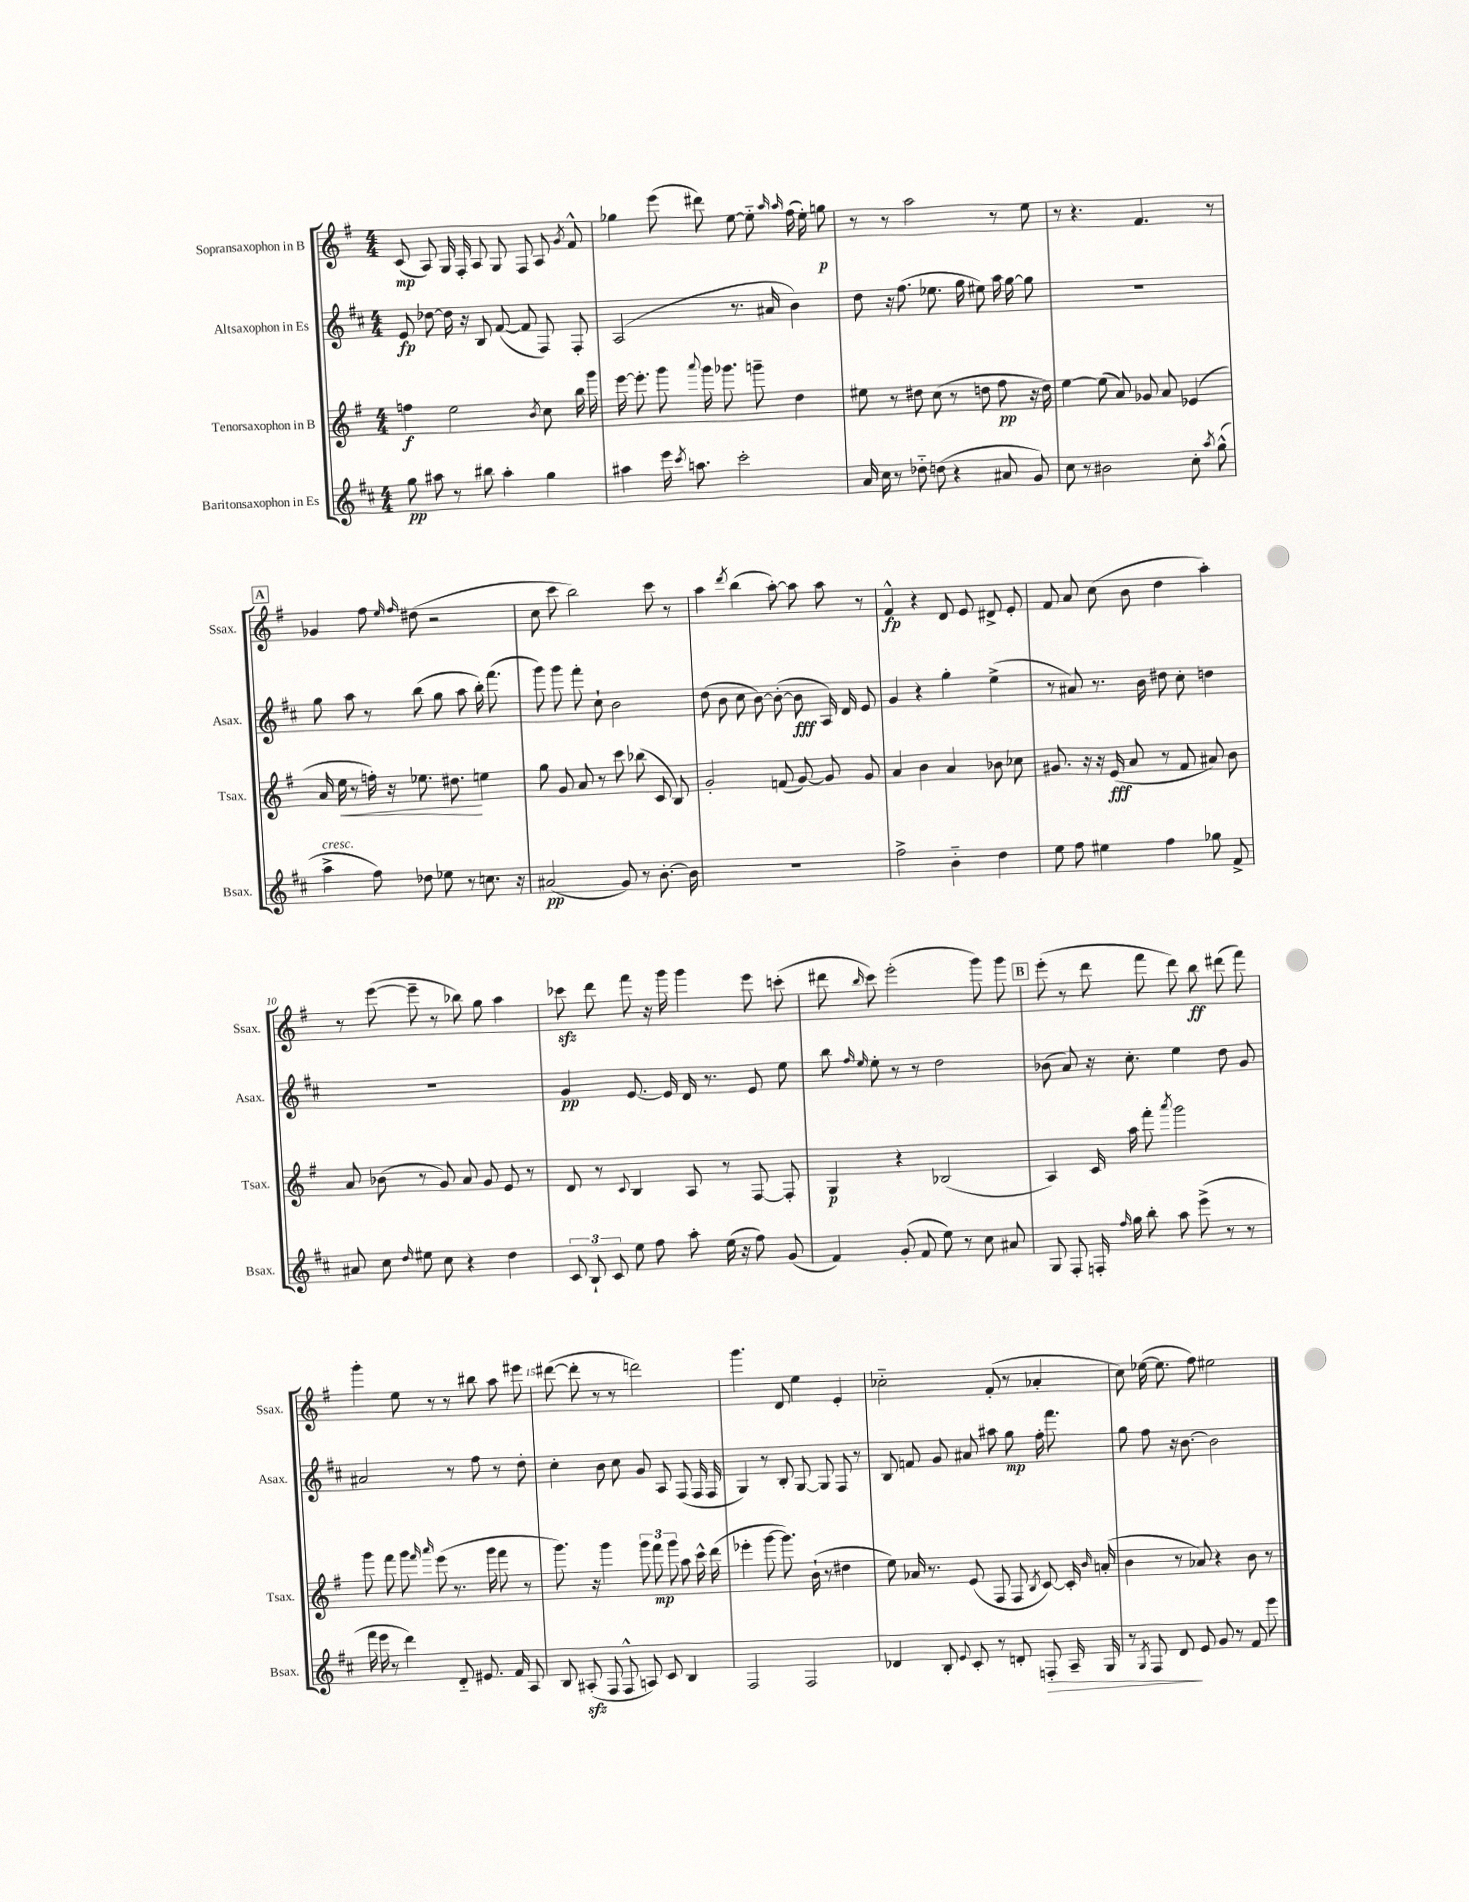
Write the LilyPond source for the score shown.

<<
\new StaffGroup <<
\new Staff = "s0" \with { instrumentName = "Sopransaxophon in B" shortInstrumentName = "Ssax." } {
    \clef treble \key g \major \numericTimeSignature \time 4/4
    \autoBeamOff c'8\mp( a8) g16 fis16-. a8 g8 fis8 a8 \acciaccatura { g'8 } fis'8-^ |
    ges''4 e'''8( dis'''8) e''8~ e''8-_ \grace { a''16 a''16 } fis''16( e''16-.) g''8\p |
    r8 r8 a''2 r8 e''8 |
    r8 r4. fis'4. r8 |
    \mark \markup { \box "A" } ges'4 fis''8 \grace { e''16 fis''16 } dis''8( r2 |
    c''8 c'''8 b''2) c'''8 r8 |
    a''4 \acciaccatura { d'''8 } b''4( a''8~-.) a''8 a''8 r8 |
    fis'4-^\fp r4 d'8 e'8 dis'8-> e'8-. |
    fis'8 a'8 c''8( b'8 d''4 a''4-.) |
    r8 e'''8~( e'''8-- r8 bes''8) g''8 a''4 |
    ces'''8\sfz d'''8 fis'''8 r16 g'''16 g'''4 e'''8 c'''8-.( |
    dis'''8 \grace { b''16 } c'''8) e'''2-.( g'''8) g'''8 |
    \mark \markup { \box "B" } e'''8-.( r8 d'''8 fis'''8 d'''8) b''8\ff dis'''8( fis'''8) |
    g'''4-. e''8 r8 r8 bis''8 a''8 eis'''8 |
    dis'''8~( dis'''8-. r8 r8 d'''2) |
    g'''4. d'8 e''4 e'4-. |
    ces''2-_ fis'8-.( r8 aes'4-. |
    c''8) ees''16~( ees''8. fis''8) eis''2 \bar "|." |
}
\new Staff = "s1" \with { instrumentName = "Altsaxophon in Es" shortInstrumentName = "Asax." } {
    \clef treble \key d \major \numericTimeSignature \time 4/4
    \autoBeamOff e'8\fp des''8~ des''16 r16 b8 fis'8~( fis'8 fis8) fis8-. |
    a2( r8. ais'16 b'4) |
    d''8 r16 fis''8.( ees''8. g''16 eis''8) a''16 g''16~ g''8 |
    R1 |
    \mark \markup { \box "A" } g''8 a''8 r8 b''8( g''8 a''8 b''16-.) fis'''8.( |
    g'''8) g'''8 fis'''8-. cis''8-! b'2 |
    d''8( b'8 cis''8 b'8~) b'8~-.( b'8\fff a16) d'16 e'8 |
    g'4 r4 g''4-. e''4->( |
    r8 ais'8) r8. b'16 dis''8 cis''8-. d''4 |
    R1 |
    g'4\pp e'8.~ e'16 d'16 r8. e'8 e''8 |
    b''8 \grace { fis''16 e''16 } e''8-. r8 r8 d''2 |
    \mark \markup { \box "B" } bes'8( a'8) r16 cis''8.-. e''4 d''8 g'8 |
    ais'2 r8 fis''8 r8 d''8-. |
    cis''4-. b'8 cis''8 g'8 a8 fis8( fis16 fis16 |
    g4) r8 b8-. g8~ g8 fis8 r8 |
    b8 f'8 g'8 ais'8 ais''8 g''8\mp fis''16-. fis'''8. |
    g''8 fis''8 r16 b'8.~ b'2 \bar "|." |
}
\new Staff = "s2" \with { instrumentName = "Tenorsaxophon in B" shortInstrumentName = "Tsax." } {
    \clef treble \key g \major \numericTimeSignature \time 4/4
    \autoBeamOff f''4\f e''2 \acciaccatura { b'8 } c''8 b''16 g'''16 |
    e'''16~ e'''8.-. g'''8 \appoggiatura { a'''8 } g'''16 ges'''8. g'''8-- d''4 |
    eis''8 r8 dis''8 c''8( r8 d''8 fis''8\pp r16 d''16) |
    e''4~ e''8( a'8) ges'8 a'8 ees'4( |
    \mark \markup { \box "A" } a'16 e''16\< r8 f''16-.) r16 ees''8. dis''8.\! e''4 |
    g''8 g'8 a'8 r8 c'''8 bes''8( c'8 b8) |
    g'2-. f'8( g'8~) g'8 g'8 |
    a'4 b'4 a'4 bes'8 ces''8 |
    gis'8. r16 r16 e'16\fff( a'8 r8 fis'8 ais'8) b'8 |
    a'8 bes'8( r8 g'8) a'8 g'8 e'8 r8 |
    d'8 r8 \appoggiatura { c'8 } b4 a8 r8 fis8~ fis8-. |
    g4\p r4 bes2( |
    \mark \markup { \box "B" } a4) c'16 a''16 fis'''8-. \acciaccatura { a'''8 } g'''2 |
    g'''8 fis'''8 g'''8 \grace { fis'''16 a'''16 } e'''8( r8. g'''16 fis'''8 r8 |
    g'''8.) r16 g'''4 \tuplet 3/2 { g'''8 fis'''8\mp g'''8 } a''8 c'''16-^ d'''16( |
    ees'''4-. g'''8~ g'''8.) b'16-!( r8 dis''4 |
    e''8) aes'16 r8. e'8( fis8 fis8 \acciaccatura { b8 } c'8~) c'16-. \grace { b'16 } a'16-.( |
    b'4 r8 aes'8) r4 b'8 r8 \bar "|." |
}
\new Staff = "s3" \with { instrumentName = "Baritonsaxophon in Es" shortInstrumentName = "Bsax." } {
    \clef treble \key d \major \numericTimeSignature \time 4/4
    \autoBeamOff g''8\pp ais''8 r8 bis''8 ais''4-. g''4 |
    ais''4 e'''16 \acciaccatura { cis'''8 } a''8. cis'''2-. |
    a'16 cis''16 r8 des''8-_ d''8( r4 ais'8 g'8) |
    cis''8 r8 bis'2 cis''8-. \acciaccatura { a''8 } g''8-^( |
    \mark \markup { \box "A" } a''4->^\markup { \italic "cresc." } fis''8) des''8 ees''8 r8 c''8. r16 |
    ais'2\pp( g'8) r8 b'8.~-. b'16 |
    R1 |
    fis''2-> b'4-_ d''4 |
    e''8 fis''8 eis''4 fis''4 ges''8 fis'8-> |
    ais'8 cis''8 \grace { d''16 } eis''8 cis''8 r4 d''4 |
    \tuplet 3/2 { cis'8 b8-! cis'8 } e''8 fis''8 a''8-. e''16( r16 fis''8) g'8( |
    fis'4) g'8-.( fis'8 e''8) r8 cis''8 ais'8 |
    \mark \markup { \box "B" } g8 fis8-. f16-. \grace { fis''16 } g''16 b''8-. a''8 e'''8->( r8 r8 |
    fis'''16 e'''16 r8 d'''4) d'8-_ eis'8. fis'16 a8 |
    b8 ais8-.\sfz( fis8 fis8-^ a8) cis'8 b4 |
    fis2 fis2 |
    des'4 b8-. \appoggiatura { e'8 } cis'8-. r8 d'8-. f8-.\> a16-- g16 |
    r8 \acciaccatura { g8 } fis8 d'8\! e'8 g'8 r8 fis'8 e'''8 \bar "|." |
}
>>
>>
\layout { \context { \Score \override BarNumber.break-visibility = ##(#f #t #t) barNumberVisibility = #(every-nth-bar-number-visible 5) } }
